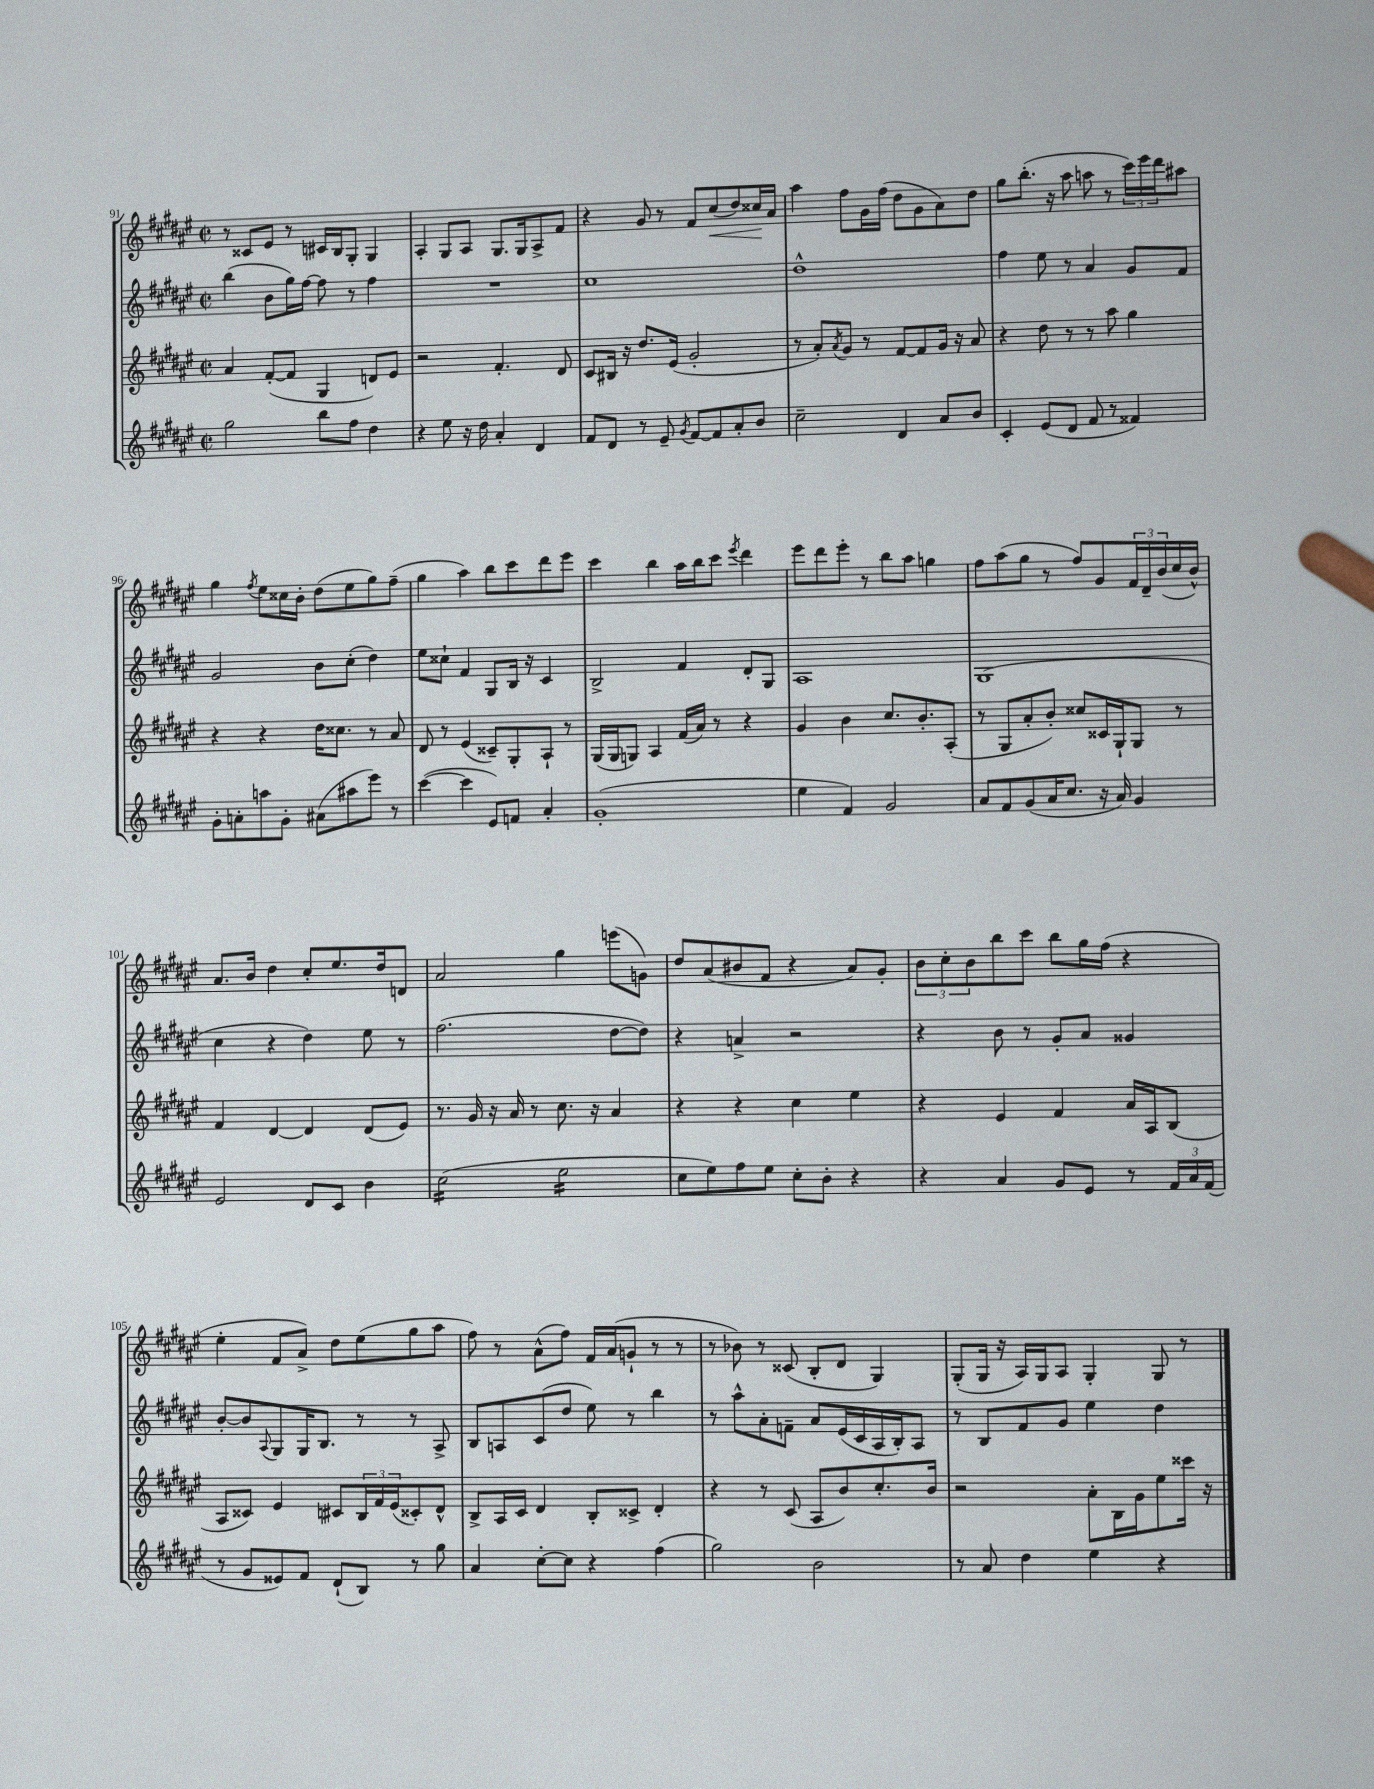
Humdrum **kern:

**kern	**kern	**kern	**kern
*staff4	*staff3	*staff2	*staff1
*clefG2	*clefG2	*clefG2	*clefG2
*k[f#c#g#d#a#e#]	*k[f#c#g#d#a#e#]	*k[f#c#g#d#a#e#]	*k[f#c#g#d#a#e#]
*M2/2	*M2/2	*M2/2	*M2/2
*met(c|)	*met(c|)	*met(c|)	*met(c|)
2gg#\	4a#/	(4bb\	8r
.	.	.	8c##/L
.	([8f#'/L	8b\L	8e#/J
.	8f#/]J	16gg#\L)	8r
.	.	[16ff#\JJ	.
8bb\L	4G#/	8ff#\]	16c#/LL
.	.	.	16B/J
8ff#\J	.	8r	8G#'/J
4dd#\	8d/L)	4ff#\	4G#/
.	8e#/J	.	.
=	=	=	=
4r	2r	1r	4A#'/
8ee#\	.	.	8G#/L
16r	.	.	8A#/J
16dd#\	.	.	.
4a#'/	4.f#'/	.	8.G#/L
.	.	.	16G#/k
4d#/	.	.	8A#^/
.	8d#/	.	8f#/J
=	=	=	=
8f#/L	8c#/L	1cc#	4r
8d#/J	16B#/Jk	.	.
.	16r	.	.
8r	8.dd#/L	.	8g#/
8e#~/	.	.	8r
.	(16e#/Jk	.	.
8qg#/	.	.	.
[8f#/L	2g#'/	.	8f#/L
8f#/]	.	.	(8cc#/
8a#'/	.	.	8dd#/)
8b/J	.	.	16cc##/L
.	.	.	16a#/JJ
=	=	=	=
2cc#~\	8r	1dd#^^	4aa#\
.	8a#'/L)	.	.
.	8qa#/	.	.
.	8g#/J	.	8ff#\L
.	8r	.	16g#\L
.	.	.	(16ff#\JJ
4d#/	[8f#/L	.	8dd#\L
.	8f#/]	.	8g#\
8a#/L	16g#/Jk	.	8a#\)
.	16r	.	.
8b/J	8a#/	.	8dd#\J
=	=	=	=
4c#'/	4r	4ff#\	8gg#\L
.	.	.	(8.bb'\J
(8e#/L	8dd#\	8ee#\	.
.	.	.	16r
8d#/J	8r	8r	8aa#\
8f#/	8r	4a#/	8aa\
8r	8aa#\	.	8r
4f##/)	4gg#\	8g#/L	24ccc#\LL)
.	.	.	24eee#\
.	.	.	24ddd#\J
.	.	8f#/J	8aa#\J
=	=	=	=
8g#'\L	4r	2g#/	4gg#\
8a'\	.	.	.
.	.	.	8qff#/
8aa\	4r	.	8ee#\L
8g#'\J	.	.	16cc##\L
.	.	.	16b'\JJ
(8a#\L	16dd#\LK	8b\L	(8dd#\L
.	8.cc##\J	.	.
8aa#\	.	(8cc#'\J	8ee#\
8eee#\J)	8r	4dd#\)	8gg#\)
8r	8a#/	.	(8ff#~\J
=	=	=	=
([4ccc#\	8d#/	8ee#\L	4gg#\
.	8r	8cc##`\J	.
4ccc#\]	(4e#/	4f#/	4aa#\)
8e#/L)	8c##~/L)	8G#/L	8bb\L
8f/J	8G#'/	16B/Jk	8ccc#\
.	.	16r	.
4a#'/	8A#`/J	4c#/	8ddd#\
.	8r	.	8eee#\J
=	=	=	=
(1g#'	(16G#/LL	2B^/	4ccc#\
.	16G#/J	.	.
.	8G/J)	.	.
.	4A#/	.	4bb\
.	(16f#/LL	4f#/	16aa#\LL
.	16a#/JJ)	.	16bb\J
.	8r	.	8ccc#\J
.	.	.	8qeee#/
.	4r	8d#'/L	4ddd#\
.	.	8G#/J	.
=	=	=	=
4ee#\	4g#/	1A#	8eee#\L
.	.	.	8ddd#\
4f#/)	4b\	.	8eee#'\J
.	.	.	8r
2g#/	8.cc#/L	.	8bb\L
.	.	.	8aa#\J
.	8.b'/	.	.
.	.	.	4gg\
.	(8A#'/J	.	.
=	=	=	=
8a#/L	8r	(1G#	8ff#\L
8f#/	8G#/L	.	(8aa#\
(8g#/	8a#'/	.	8gg#\J
16a#/K	8b'/J)	.	8r
8.cc#/J	.	.	.
.	8cc##/L	.	8ff#/L)
16r	16c##/L	.	8g#/
16a#/)	16G#`/J	.	.
4g#/	8G#/J	.	24f#/L
.	.	.	24d#~/
.	.	.	(24b/
.	8r	.	16cc#/
.	.	.	16b^^/JJ)
=	=	=	=
2e#/	4f#/	4cc#\	8.a#/L
.	.	.	16b/Jk
.	[4d#/	4r	4dd#\
8d#/L	4d#/]	4dd#\)	8cc#'/L
8c#/J	.	.	8.ee#/
4b\	(8d#/L	8ee#\	.
.	.	.	16dd#/k
.	8e#/J)	8r	8d/J
=	=	=	=
(2cc#\	8.r	(2.ff#\	2a#/
.	16g#/	.	.
.	16r	.	.
.	16a#/	.	.
.	8r	.	.
2ee#\	8.cc#\	.	4gg#\
.	16r	.	.
.	4a#/	[8dd#\L	(8eee\L
.	.	8dd#\]J)	8g\J)
=	=	=	=
8cc#\L	4r	4r	8dd#/L
8ee#\)	.	.	(8a#/
8ff#\	4r	4a^/	8b#/
8ee#\J	.	.	8f#/J
8cc#'\L	4cc#\	2r	4r
8b'\J	.	.	.
4r	4ee#\	.	8a#/L)
.	.	.	8g#'/J
=	=	=	=
4r	4r	4r	12b\L
.	.	.	12cc#'\
.	.	.	12b\
4a#/	4e#/	8b\	8bb\
.	.	8r	8ccc#\J
8g#/L	4f#/	8g#'/L	8bb\L
8e#/J	.	8a#/J	16gg#\L
.	.	.	(16ff#\JJ
8r	16a#/LL	4g##/	4r
.	16A#/J	.	.
24f#/LL	(8B/J	.	.
24a#/	.	.	.
(24f#/JJ	.	.	.
=	=	=	=
8r	8A#/L	[8b'/L	4ee#'\
8g#/L	8c##/J)	8b/]	.
.	.	8qqA#/	.
8e##/)	4e#/	8G#/	8f#/L
8f#/J	.	16G#/K	8a#^/J)
.	.	8.B/J	.
(8d#`/L	8c#/L	.	8dd#\L
8B/J)	24B/L	8r	(8ee#\
.	24f#/	.	.
.	(24e#/J	.	.
8r	8c##'/)	8r	8gg#\
8gg#\	8d#^^/J	8A#^/	8aa#\J
=	=	=	=
4a#/	8B^/L	8B/L	8ff#\)
.	16A#/L	8A/	8r
.	16c#/JJ	.	.
[8cc#'\L	4d#/	(8c#/	(8a#^^\L
8cc#\]J	.	8dd#/J	8ff#\J)
4r	8B'/L	8ee#\)	16f#/LL
.	.	.	(16a#/J
.	8c##^/J	8r	8g`/J
(4ff#\	4d#'/	4bb\	8r
.	.	.	8r
=	=	=	=
2gg#\)	4r	8r	8r
.	.	8aa#^^\L	8b-\)
.	8r	8a#'\	8r
.	(8c#/	8f~\J	(8c##/
2b\	8A#/L	8a#/L	8B'/L
.	8b/)	(16e#/L	8d#/J
.	.	16c#/	.
.	8.cc#'/	16A#/	4G#/)
.	.	16B'/J)	.
.	.	8A#/J	.
.	16b/Jk	.	.
=	=	=	=
8r	2r	8r	(8G#'/L
8a#/	.	8B/L	16G#/Jk
.	.	.	16r
4dd#\	.	8f#/	16A#/LL)
.	.	.	16G#/J
.	.	8g#/J	8A#/J
4ee#\	8a#'\L	4ee#\	4G#'/
.	16B\L	.	.
.	16g#\J	.	.
4r	8ee#\	4dd#\	8G#/
.	16ccc##\Jk	.	8r
.	16r	.	.
==	==	==	==
*-	*-	*-	*-
